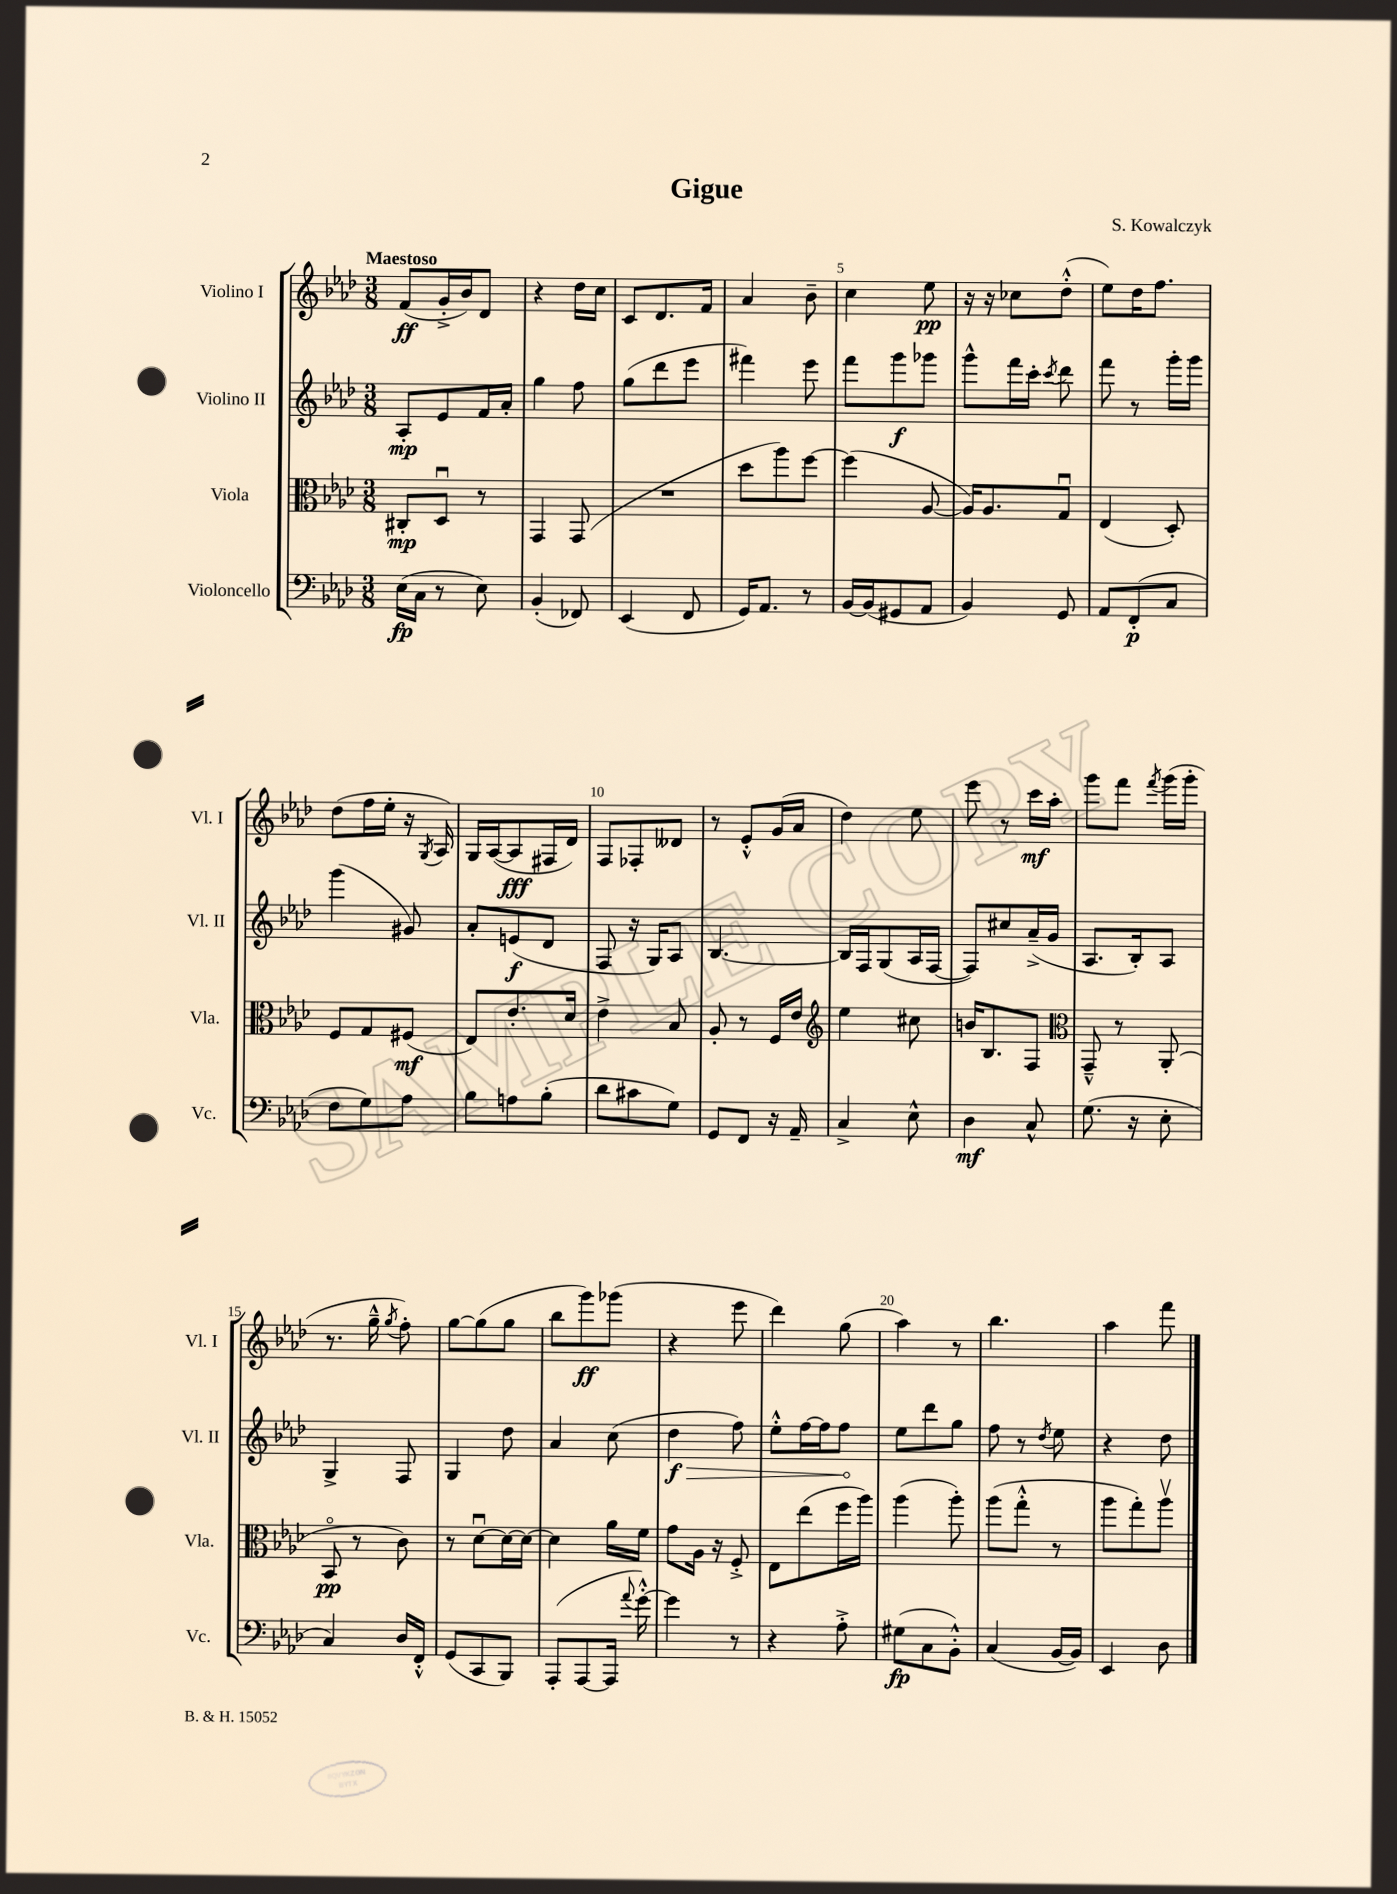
\header { title = "Gigue" composer = "S. Kowalczyk" }
<<
\new StaffGroup <<
\new Staff = "s0" \with { instrumentName = "Violino I" shortInstrumentName = "Vl. I" } {
    \clef treble \key aes \major \numericTimeSignature \time 3/8 \tempo "Maestoso"
    \autoBeamOff f'8[\ff( g'16-.-> bes'16) des'8] |
    r4 des''16[ c''16] |
    c'8[ des'8. f'16] |
    aes'4 bes'8-- |
    c''4 ees''8\pp |
    r16 r16 ces''8[ des''8]-.-^( |
    ees''8[) des''16 f''8.] |
    des''8[( f''16 ees''16]-. r16 \acciaccatura { g8 } aes16) |
    g16[ aes16~( aes8\fff fis16 des'16]) |
    f8[ fes8-. deses'8] |
    r8 ees'8[-.-^ g'16( aes'16] |
    des''4) ees''8 |
    ees'''8 r8 c'''16[\mf aes''16]-. |
    g'''8[ f'''8] \acciaccatura { f'''8 } g'''16[( g'''16]-. |
    r8. g''16---^ \acciaccatura { g''8 } f''8-.) |
    g''8[~ g''8( g''8] |
    bes''8[ g'''8\ff) ges'''8]( |
    r4 ees'''8 |
    des'''4) g''8( |
    aes''4) r8 |
    bes''4. |
    aes''4 f'''8 \bar "|." |
}
\new Staff = "s1" \with { instrumentName = "Violino II" shortInstrumentName = "Vl. II" } {
    \clef treble \key aes \major \numericTimeSignature \time 3/8
    \autoBeamOff aes8[-.\mp ees'8 f'16 aes'16]-. |
    g''4 f''8 |
    g''8[( des'''8 ees'''8] |
    fis'''4) ees'''8 |
    f'''8[ g'''8\f ges'''8] |
    g'''8[-^ f'''16 c'''16]-. \acciaccatura { c'''8 } des'''8 |
    f'''8 r8 g'''16[-. g'''16] |
    g'''4( gis'8) |
    aes'8[-. e'8\f( des'8] |
    f8 r16 g16[) aes8] |
    bes4.~ |
    bes16[ f16 g8( aes16 f16]~ |
    f8[) cis''8 aes'16--->( g'16] |
    aes8.[ bes16-.) aes8] |
    g4-> f8 |
    g4 des''8 |
    aes'4 c''8( |
    \once \override Hairpin.circled-tip = ##t des''4\f\> f''8) |
    ees''8[-.-^ f''16~ f''16 f''8]\! |
    ees''8[ des'''8 g''8] |
    f''8 r8 \acciaccatura { des''8 } ees''8 |
    r4 des''8 \bar "|." |
}
\new Staff = "s2" \with { instrumentName = "Viola" shortInstrumentName = "Vla." } {
    \clef alto \key aes \major \numericTimeSignature \time 3/8
    \autoBeamOff cis8[-.\mp des8]\downbow r8 |
    g,4 g,8( |
    R4. |
    des''8[ aes''8) f''8]~ |
    f''4( aes8~ |
    aes16[) aes8. g8]\downbow |
    ees4( des8-.) |
    f8[ g8 fis8]\mf( |
    ees8[) ees'8.-. des'16] |
    ees'4-> bes8 |
    aes8-. r8 f16[ ees'16] |
    \clef treble ees''4 cis''8 |
    b'16[ bes8. f8] |
    \clef alto g,8---^ r8 aes,8-.( |
    bes,8\flageolet\pp r8 c'8) |
    r8 des'8[~\downbow des'16~ des'16]~ |
    des'4 aes'16[ f'16] |
    g'8[ aes16] r16 f8-.-> |
    ees8[ ees''8( f''16 aes''16]) |
    aes''4( aes''8-.) |
    aes''8[( g''8]-.-^ r8 |
    aes''8[ g''8-.) aes''8]\upbow \bar "|." |
}
\new Staff = "s3" \with { instrumentName = "Violoncello" shortInstrumentName = "Vc." } {
    \clef bass \key aes \major \numericTimeSignature \time 3/8
    \autoBeamOff ees16[\fp( c16] r8 ees8) |
    bes,4-.( fes,8) |
    ees,4( f,8 |
    g,16[) aes,8.] r8 |
    bes,16[~ bes,16( gis,8 aes,8] |
    bes,4) g,8 |
    aes,8[ f,8-.\p( c8] |
    f8[ g8) aes8] |
    bes8[ a8 bes8]-.( |
    des'8[ cis'8 g8]) |
    g,8[ f,8] r16 aes,16-- |
    c4-> ees8-^ |
    des4\mf c8-^ |
    g8.( r16 ees8-. |
    c4) des16[ f,16]-.-^ |
    g,8[( c,8 bes,,8]) |
    aes,,8[-.( aes,,8~ aes,,16] \appoggiatura { aes'8 } g'16~-.-^) |
    g'4 r8 |
    r4 aes8-.-> |
    gis8[\fp( c8 bes,8]-.-^) |
    c4( bes,16[~ bes,16]) |
    ees,4 des8 \bar "|." |
}
>>
>>
\layout { \context { \Score \override BarNumber.break-visibility = ##(#f #t #t) barNumberVisibility = #(every-nth-bar-number-visible 5) } }
